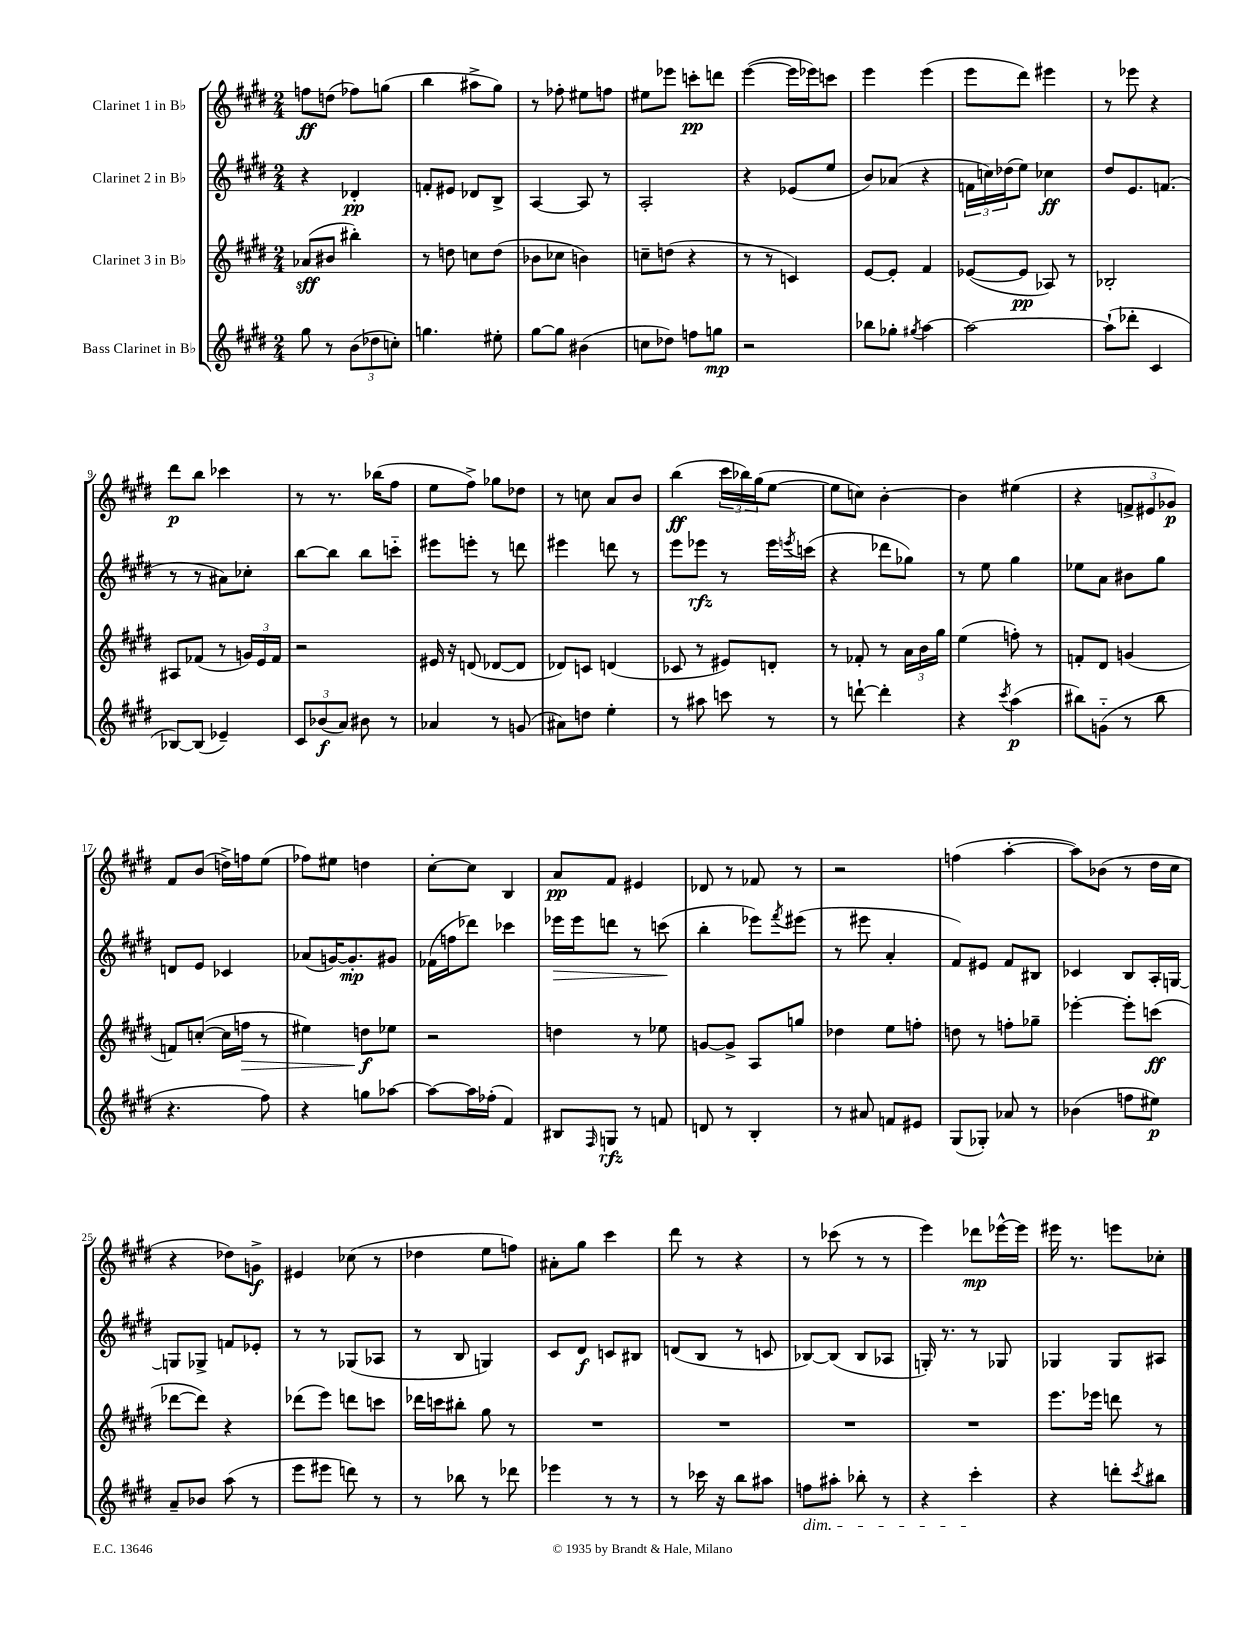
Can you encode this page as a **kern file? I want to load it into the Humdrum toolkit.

**kern	**dynam	**kern	**dynam	**kern	**dynam	**kern	**dynam
*part4	*part4	*part3	*part3	*part2	*part2	*part1	*part1
*staff4	*staff4	*staff3	*staff3	*staff2	*staff2	*staff1	*staff1
*I"Bass Clarinet in B♭	*	*I"Clarinet 3 in B♭	*	*I"Clarinet 2 in B♭	*	*I"Clarinet 1 in B♭	*
*clefG2	*	*clefG2	*	*clefG2	*	*clefG2	*
*k[f#c#g#d#]	*	*k[f#c#g#d#]	*	*k[f#c#g#d#]	*	*k[f#c#g#d#]	*
*M2/4	*	*M2/4	*	*M2/4	*	*M2/4	*
=1	=1	=1	=1	=1	=1	=1	=1
8gg#\	.	(8a-X/L	sff	4r	.	8ffn\L	ff
8r	.	8b#X/J	.	.	.	(8ddn\J	.
(12b\L	.	4bb#X'\)	.	4d-X'/	pp	8ff-X\L)	.
12dd-X\	.	.	.	.	.	.	.
.	.	.	.	.	.	(8ggn\J	.
12ccn'\J)	.	.	.	.	.	.	.
=2	=2	=2	=2	=2	=2	=2	=2
4.ggn\	.	8r	.	8fn'/L	.	4bb\	.
.	.	8ddn\	.	8e#X/J	.	.	.
.	.	8ccn\L	.	8d-X/L	.	8aa#X^\L	.
8ee#X'\	.	(8dd\J	.	8B^/J	.	8gg#\J)	.
=3	=3	=3	=3	=3	=3	=3	=3
[8gg#\L	.	8b-X\L	.	[4A/	.	8r	.
8gg#\J]	.	8cc-X\J	.	.	.	8ff-X'\	.
(4b#X\	.	4bn\)	.	8A/]	.	8ee#X\L	.
.	.	.	.	8r	.	8ffn\J	.
=4	=4	=4	=4	=4	=4	=4	=4
8ccn\L	.	8ccn~\L	.	2A'/	.	8ee#X\L	.
8dd-X\J)	.	(8ddn\J	.	.	.	8eee-X\J	.
8ffn\L	.	4r	.	.	.	8cccn'\L	pp
8ggn\J	mp	.	.	.	.	8dddn\J	.
=5	=5	=5	=5	=5	=5	=5	=5
2r	.	8r	.	4r	.	([4eee\	.
.	.	8r	.	.	.	.	.
.	.	4cn/)	.	(8e-X/L	.	16eee\LL]	.
.	.	.	.	.	.	16eee-X\J)	.
.	.	.	.	8ee/J	.	8cccn\J	.
=6	=6	=6	=6	=6	=6	=6	=6
8bb-X\L	.	[8e/L	.	8b/L)	.	4eee\	.
8gg-X'\J	.	8e'/J]	.	(8a-X/J	.	.	.
8qgg#X/	.	.	.	.	.	.	.
[4aa\	.	4f#/	.	4r	.	(4eee\	.
=7	=7	=7	=7	=7	=7	=7	=7
2aa\_	.	([8e-X/L	.	24fn\LL	.	8eee\L	.
.	.	.	.	24ccn\)	.	.	.
.	.	.	.	(24dd-X\J	.	.	.
.	.	8e-/J]	pp	8ee\J)	.	8ddd#\J)	.
.	.	8A-X/)	.	4cc-X\	ff	4eee#X\	.
.	.	8r	.	.	.	.	.
=8	=8	=8	=8	=8	=8	=8	=8
(8aa`\L]	.	2B-X'/	.	8dd#/L	.	8r	.
8ddd-X'\J	.	.	.	8.e/	.	8eee-X\	.
4c#/	.	.	.	.	.	4r	.
.	.	.	.	(8.fn/J	.	.	.
!!LO:LB:g=z
=9	=9	=9	=9	=9	=9	=9	=9
[8B-X/L)	.	8A#X/L	.	8r	.	8ddd#\L	p
(8B-/J]	.	(8f-X/J	.	8r	.	8bb\J	.
4e-X~/)	.	8r	.	8a#X\L)	.	4ccc-X\	.
.	.	24gn/LL)	.	8cc-X'\J	.	.	.
.	.	24e/	.	.	.	.	.
.	.	24f-/JJ	.	.	.	.	.
=10	=10	=10	=10	=10	=10	=10	=10
12c#/L	.	2r	.	[8bb\L	.	8r	.
(12b-X/	f	.	.	.	.	.	.
.	.	.	.	8bb\J]	.	8.r	.
12a/J)	.	.	.	.	.	.	.
8b#X\	.	.	.	8bb\L	.	.	.
.	.	.	.	.	.	(16bb-X\KL	.
8r	.	.	.	8cccn\J	.	8ff#\J	.
=11	=11	=11	=11	=11	=11	=11	=11
4a-X/	.	16e#X/	.	8eee#X\L	.	8ee\L	.
.	.	16r	.	.	.	.	.
.	.	(8dn/	.	8eeen'\J	.	8ff#^\J)	.
8r	.	[8d-X/L	.	8r	.	8gg-X\L	.
(8gn/	.	8d-/J]	.	8dddn\	.	8dd-X\J	.
=12	=12	=12	=12	=12	=12	=12	=12
8a#X\L)	.	8d-X/L)	.	4eee#X\	.	8r	.
8ddn\J	.	8cn/J	.	.	.	8ccn\	.
4ee'\	.	(4dn/	.	8dddn\	.	8a/L	.
.	.	.	.	8r	.	8b/J	.
=13	=13	=13	=13	=13	=13	=13	=13
8r	.	8c-X/	.	8eee\L	.	(4bb\	ff
8aa#X\	.	8r	.	8eee-X\J	rfz	.	.
8cccn\	.	8e#X/L)	.	8r	.	24ccc#\LL	.
.	.	.	.	.	.	24bb-X\)	.
.	.	.	.	.	.	(24gg#\J	.
8r	.	8dn'/J	.	16eee-\LL	.	[8ee\J	.
.	.	.	.	8qeeen/	.	.	.
.	.	.	.	(16cccn\JJ	.	.	.
=14	=14	=14	=14	=14	=14	=14	=14
8r	.	8r	.	4r	.	8ee\L]	.
[8dddn`\	.	8f-X'/	.	.	.	8ccn\J)	.
4ddd'\]	.	8r	.	8ddd-X\L	.	[4b'\	.
.	.	24a\LL	.	8gg-X\J)	.	.	.
.	.	24b\	.	.	.	.	.
.	.	24gg#\JJ	.	.	.	.	.
=15	=15	=15	=15	=15	=15	=15	=15
4r	.	(4ee\	.	8r	.	4b\]	.
.	.	.	.	8ee\	.	.	.
8qccc#/	.	.	.	.	.	.	.
(4aa\	p	8ffn'\)	.	4gg#\	.	(4ee#X\	.
.	.	8r	.	.	.	.	.
=16	=16	=16	=16	=16	=16	=16	=16
8bb#X\L)	.	8fn'/L	.	8ee-X\L	.	4r	.
(8gn\J	.	8d#/J	.	8a\J	.	.	.
8r	.	(4gn/	.	8b#X\L	.	12fn^/L	.
.	.	.	.	.	.	12e#X/	.
8bb#\	.	.	.	8gg#\J	.	.	.
.	.	.	.	.	.	12g-X/J)	p
!!LO:LB:g=z
=17	=17	=17	=17	=17	=17	=17	=17
4.r	.	8fn/L)	.	8dn/L	.	8f#/L	.
.	.	([8ccn'/J	.	8e/J	.	(8b/J	.
.	.	16cc\LL]	.	4c-X/	.	16ddn^\LL)	.
!	!	!	!LO:HP:b	!	!	!	!
.	.	16ffn\JJ	>	.	.	16ffn\J	.
8ff#\)	.	8r	.	.	.	(8ee\J	.
=18	=18	=18	=18	=18	=18	=18	=18
4r	.	4ee#X\)	.	(8a-X/L	.	8ff-X\L)	.
.	.	.	.	[16gn/K)	.	8ee#X\J	.
.	.	.	.	8.g'/]	mp	.	.
8ggn\L	.	8ddn\L	f	.	.	4ddn\	.
[8aa-X\J	.	8ee-X\J	]	8g#X/J	.	.	.
=19	=19	=19	=19	=19	=19	=19	=19
8aa-\L_	.	2r	.	(16f-X\LL	.	[8cc#'\L	.
.	.	.	.	16ffn\J	.	.	.
16aa-\L]	.	.	.	8ddd-X\J)	.	8cc#\J]	.
(16ff-X'\JJ	.	.	.	.	.	.	.
4f#/)	.	.	.	4ccc-X\	.	4B/	.
=20	=20	=20	=20	=20	=20	=20	=20
!	!	!	!	!	!LO:HP:b	!	!
8B#X/L	.	4ddn\	.	16eee-X\LL	>	8a/L	pp
.	.	.	.	16eee-\J	.	.	.
16qqF#/	.	.	.	.	.	.	.
8Gn/J	rfz	.	.	8dddn\J	.	8f#/J	.
8r	.	8r	.	8r	.	4e#X/	.
8fn/	.	8ee-X\	.	(8cccn\	.	.	.
.	.	.	.	.	]	.	.
=21	=21	=21	=21	=21	=21	=21	=21
8dn/	.	[8gn/L	.	4bb'\	.	8d-X/	.
8r	.	8g^/J]	.	.	.	8r	.
4B'/	.	8A/L	.	8eee-X\L)	.	8f-X/	.
.	.	.	.	8qfff#/	.	.	.
.	.	8ggn/J	.	(8eee#X\J	.	8r	.
=22	=22	=22	=22	=22	=22	=22	=22
8r	.	4dd-X\	.	8r	.	2r	.
8a#X/	.	.	.	8eee#X\	.	.	.
8fn/L	.	8ee\L	.	4a'/	.	.	.
8e#X/J	.	8ffn'\J	.	.	.	.	.
=23	=23	=23	=23	=23	=23	=23	=23
(8G#/L	.	8ddn\	.	8f#/L)	.	(4ffn\	.
8G-X'/J)	.	8r	.	8e#X/J	.	.	.
8a-X/	.	8ffn'\L	.	8f#/L	.	[4aa'\	.
8r	.	8gg-X~\J	.	8B#X/J	.	.	.
=24	=24	=24	=24	=24	=24	=24	=24
(4b-X\	.	[4eee-X'\	.	4c-X/	.	8aa\L])	.
.	.	.	.	.	.	(8b-X\J	.
8ffn\L	.	8eee-'\L]	.	8B/L	.	8r	.
8ee#X\J)	p	(8cccn\J	ff	16A'/L	.	16dd#\LL	.
.	.	.	.	[16Gn/JJ	.	16cc#\JJ	.
!!LO:LB:g=z
=25	=25	=25	=25	=25	=25	=25	=25
8a~/L	.	[8ddd-X\L	.	8Gn/L]	.	4r	.
8b-X/J	.	8ddd-\J])	.	8G-X^/J	.	.	.
(8aa\	.	4r	.	8fn/L	.	8dd-X\L)	.
8r	.	.	.	8e-X'/J	.	8gn^\J	f
=26	=26	=26	=26	=26	=26	=26	=26
8eee\L	.	(8ddd-X\L	.	8r	.	4e#X/	.
8eee#X\J	.	8eee\J)	.	8r	.	.	.
8dddn\)	.	8dddn\L	.	(8G-X/L	.	(8cc-X\	.
8r	.	8cccn\J	.	8A-X/J	.	8r	.
=27	=27	=27	=27	=27	=27	=27	=27
8r	.	16ddd-X\LL	.	8r	.	4dd-X\	.
.	.	16cccn\J	.	.	.	.	.
8bb-X\	.	8bb#X'\J	.	8B/	.	.	.
8r	.	8gg#\	.	4Gn/)	.	8ee\L	.
8ddd-X\	.	8r	.	.	.	8ffn\J)	.
=28	=28	=28	=28	=28	=28	=28	=28
4eee-X\	.	2r	.	8c#/L	.	8a#X'\L	.
.	.	.	.	8d#/J	f	8gg#\J	.
8r	.	.	.	8cn/L	.	4ccc#\	.
8r	.	.	.	8B#X/J	.	.	.
=29	=29	=29	=29	=29	=29	=29	=29
8r	.	2r	.	(8dn/L	.	8ddd#\	.
16ccc-X\	.	.	.	8B/J	.	8r	.
16r	.	.	.	.	.	.	.
8bb\L	.	.	.	8r	.	4r	.
8aa#X\J	.	.	.	8cn/	.	.	.
=30	=30	=30	=30	=30	=30	=30	=30
!LO:TX:b:i:t=dim.	!	!	!	!	!	!	!
8ffn\L	.	2r	.	[8B-X/L)	.	8r	.
8aa#X'\J	.	.	.	(8B-/J]	.	(8ccc-X\	.
8bb-X'\	.	.	.	8B-/L	.	8r	.
8r	.	.	.	8A-X/J	.	8r	.
=31	=31	=31	=31	=31	=31	=31	=31
4r	.	2r	.	16Gn'/)	.	4eee\)	.
.	.	.	.	8.r	.	.	.
4ccc#'\	.	.	.	8r	.	8ddd-X\L	mp
.	.	.	.	8G-X/	.	[16eee-X^^\L	.
.	.	.	.	.	.	16eee-\JJ]	.
=32	=32	=32	=32	=32	=32	=32	=32
4r	.	8.eee\L	.	4G-X/	.	16eee#X\	.
.	.	.	.	.	.	8.r	.
.	.	16eee-X\Jk	.	.	.	.	.
8dddn'\L	.	8dddn\	.	8G-/L	.	8eeen\L	.
8qccc#/	.	.	.	.	.	.	.
8bb#X\J	.	8r	.	8A#X/J	.	8cc-X'\J	.
==	==	==	==	==	==	==	==
*-	*-	*-	*-	*-	*-	*-	*-
